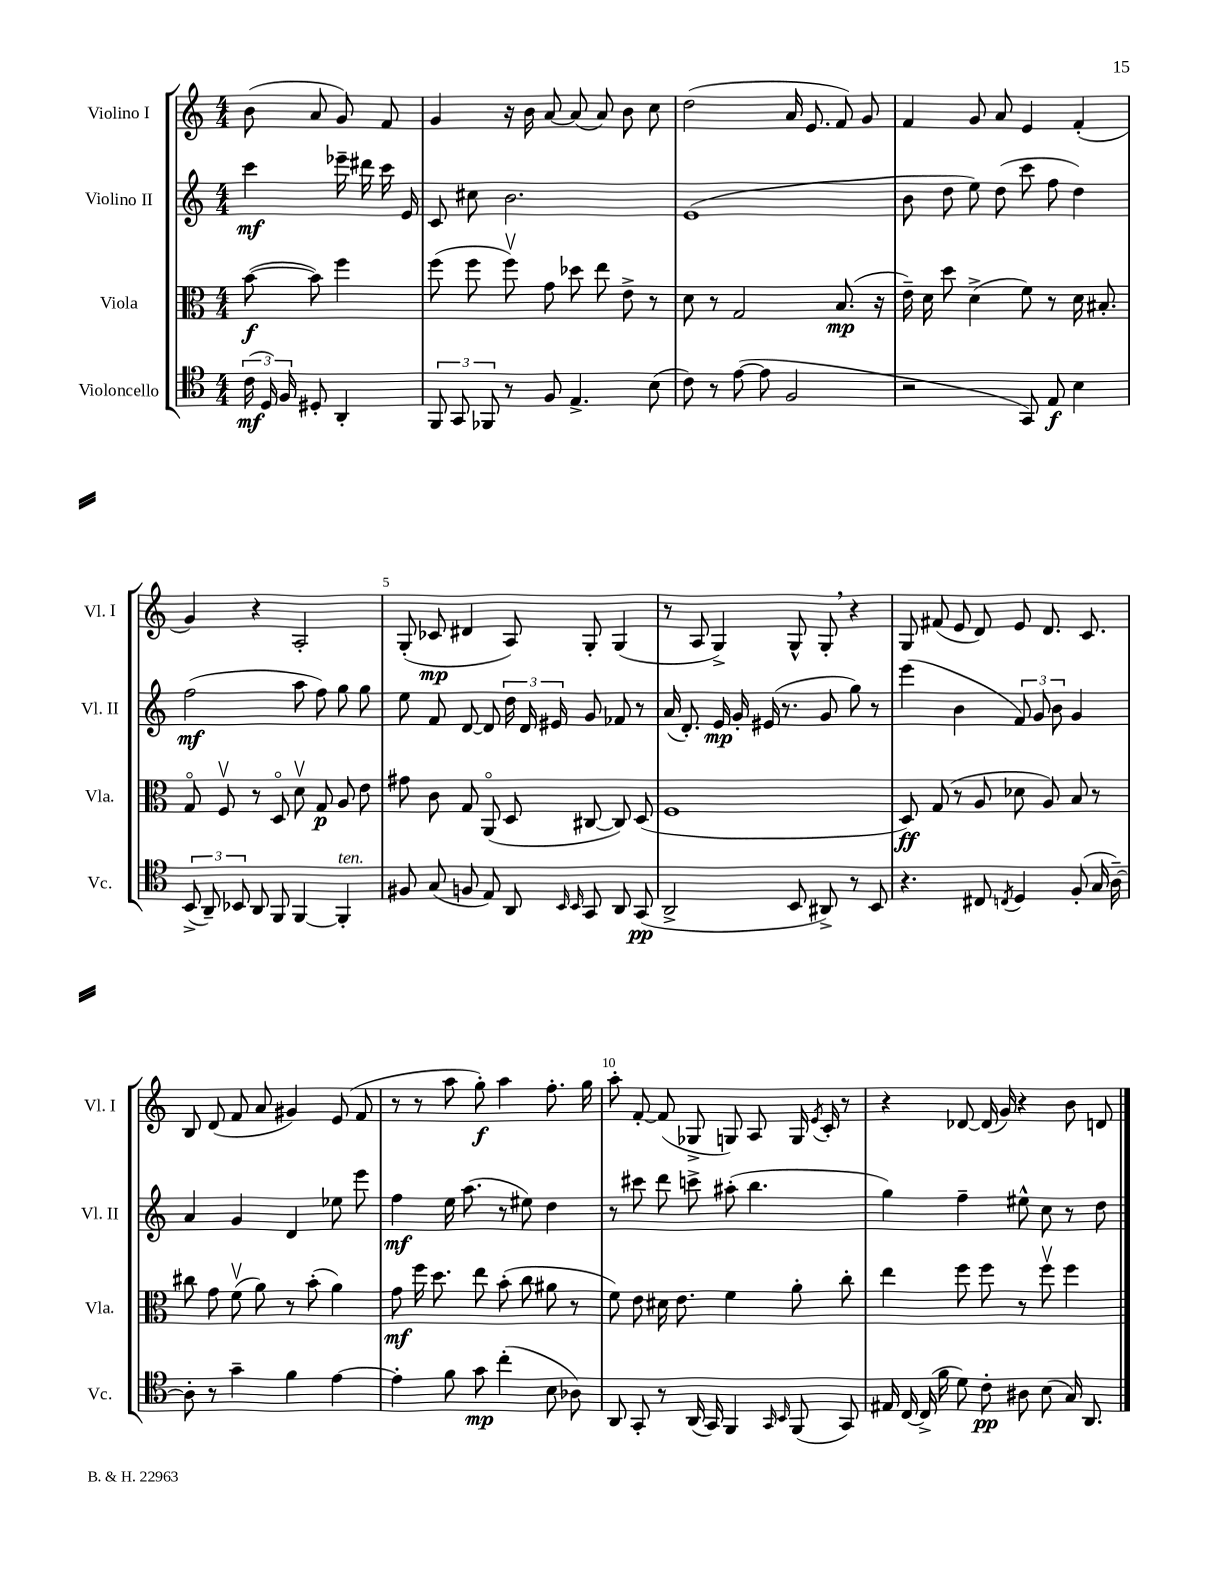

**kern	**kern	**kern	**kern
*staff4	*staff3	*staff2	*staff1
*clefC4	*clefC3	*clefG2	*clefG2
*k[]	*k[]	*k[]	*k[]
*M4/4	*M4/4	*M4/4	*M4/4
(24c	([8b	4ccc	(8b
24D)	.	.	.
24F	.	.	.
8D#'	8b])	.	8a
4AA'	4ff	16eee-~	8g)
.	.	16ddd#	.
.	.	16ccc	8f
.	.	16e	.
=	=	=	=
12FF	(8ff	8c	4g
12GG	.	.	.
.	8ff	8cc#	.
12FF-	.	.	.
8r	8ffv)	2.b	16r
.	.	.	16b
8F	8g	.	[8a
4.E^	8dd-	.	(8a]
.	8ee	.	8a)
.	8e^	.	8b
(8B	8r	.	8cc
=	=	=	=
8c)	8d	(1e	(2dd
8r	8r	.	.
([8e	2G	.	.
8e]	.	.	.
2F	.	.	16a
.	.	.	8.e
.	(8.B	.	8f)
.	.	.	8g
.	16r	.	.
=	=	=	=
2r	16e~)	8b	4f
.	16d	.	.
.	8dd	8dd	.
.	(4d^	8ee)	8g
.	.	(8dd	8a
8GG)	8f)	8ccc	4e
8E	8r	8ff	.
4B	16d	4dd)	(4f'
.	8.B#'	.	.
=	=	=	=
(12BB^	8Go	(2ff	4g)
12AA~)	.	.	.
.	8Fv	.	.
12BB-	.	.	.
8AA	8r	.	4r
8FF	8Do	.	.
[4FF	8dv	8aa	2A'
.	8G	8ff)	.
4FF']	8A	8gg	.
.	8e	8gg	.
=	=	=	=
8F#	8g#	8ee	(8G'
(8G	8c	8f	8c-
8F	8G	[8d	4d#
8E)	(8AAo	8d]	.
8AA	8D	24dd	8A)
.	.	24d	.
.	.	24e#	.
16qqBB	.	.	.
16qqBB	.	.	.
8GG	[8C#	8g	8G'
8AA	8C#])	8f-	(4G
(8GG	(8D	8r	.
=	=	=	=
2AA^	1F	(16a	8r
.	.	8.d')	.
.	.	.	8A
.	.	16e	4G^)
.	.	16g'	.
.	.	(16e#	.
.	.	8.r	.
8BB	.	.	8G^^
8AA#^)	.	8g	8G'
8r	.	8gg)	4r
8BB	.	8r	.
=	=	=	=
4.r	8D)	(4eee	8G
.	(8G	.	(8f#
.	8r	4b	8e
8C#	8A	.	8d)
8qC	.	.	.
4D	8d-	12f)	8e
.	.	12g	.
.	8A)	.	8.d
.	.	12b	.
(8F'	8B	4g	.
.	.	.	8.c
16G	8r	.	.
[16A~)	.	.	.
=	=	=	=
8A']	8cc#	4a	8B
8r	8g	.	(8d
4g~	(8fv	4g	8f
.	8a)	.	8a
4f	8r	4d	4g#)
.	(8b'	.	.
[4e	4a)	8ee-	(8e
.	.	8eee	8f
=	=	=	=
4e']	8g	4ff	8r
.	16ff	.	8r
.	8.dd	.	.
8f	.	16ee	8aa
.	.	(8.aa	.
8g	8ee	.	8gg')
(4cc'	(8b'	8r	4aa
.	8cc	8ee#)	.
8B	8a#	4dd	8.ff'
8A-)	8r	.	.
.	.	.	16gg
=	=	=	=
8AA	8f)	8r	8aa'
8GG'	8e	8ccc#	[8f'
8r	16d#	8ddd	(8f]
.	8.e	.	.
(16AA	.	8ccc^	8G-^
16GG)	.	.	.
4FF	4f	(8aa#'	8G)
.	.	4.bb	8A
16qqGG	.	.	.
16qqBB	.	.	.
(8FF	8a'	.	16G
.	.	.	8qe
.	.	.	16c'
8GG)	8cc'	.	8r
=	=	=	=
16E#	4ee	4gg)	4r
[16C	.	.	.
(16C^]	.	.	.
16f	.	.	.
8d)	8ff	4ff~	[8d-
8c'	8ff	.	(16d-]
.	.	.	16g)
8A#	8r	8ee#^^	4r
(8B	8ffv	8cc	.
16G)	4ff	8r	8b
8.AA	.	.	.
.	.	8dd	8d
==	==	==	==
*-	*-	*-	*-
